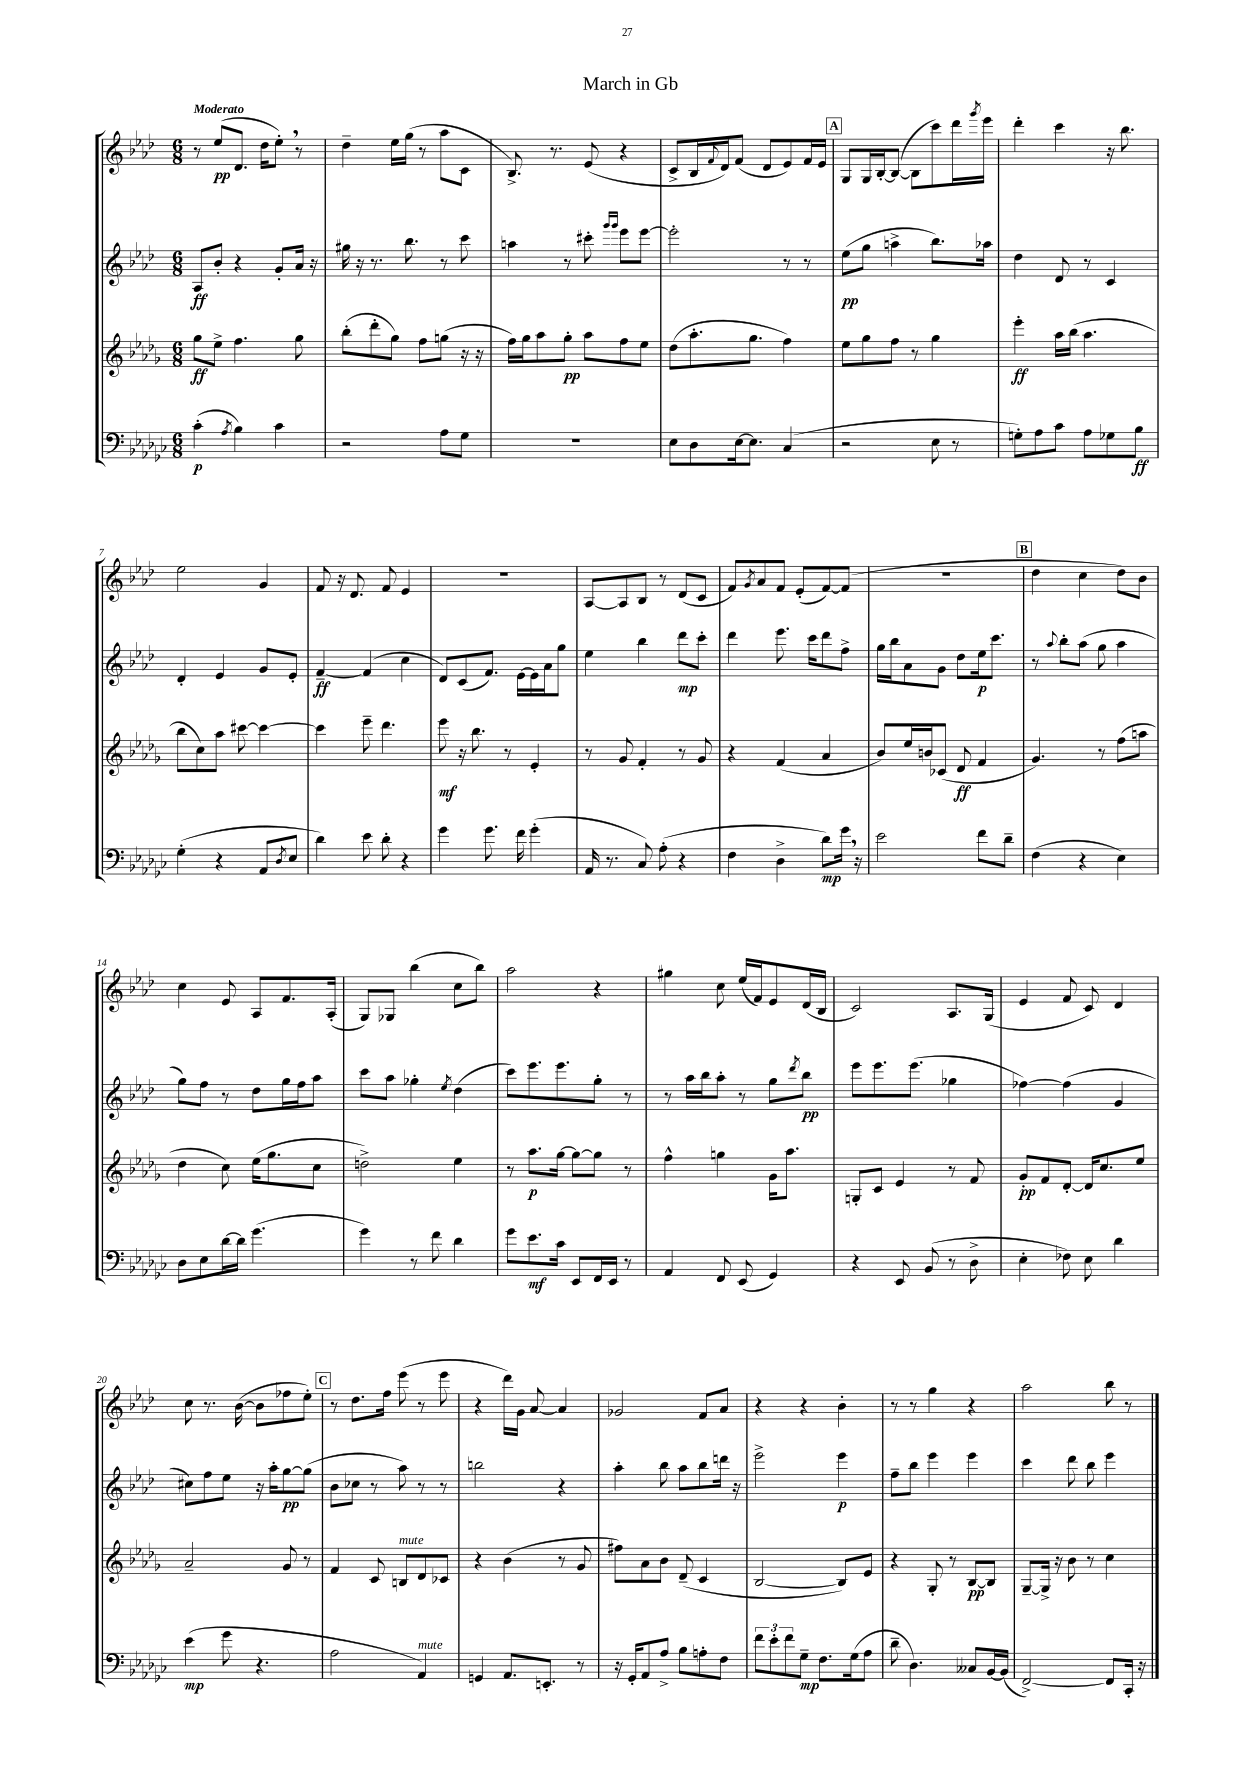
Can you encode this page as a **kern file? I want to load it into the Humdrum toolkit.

**kern	**kern	**kern	**kern
*staff4	*staff3	*staff2	*staff1
*clefF4	*clefG2	*clefG2	*clefG2
*k[b-e-a-d-g-c-]	*k[b-e-a-d-g-]	*k[b-e-a-d-]	*k[b-e-a-d-]
*M6/8	*M6/8	*M6/8	*M6/8
(4c-'	8gg-	8A-	8r
.	8ee-^	8b-'	(8ee-
8qA-	.	.	.
4B-)	4.ff	4r	8.d-
.	.	.	16dd-
4c-	.	8g'	8ee-')
.	8gg-	16a-	8r
.	.	16r	.
=	=	=	=
2r	(8bb-'	16gg#	4dd-~
.	.	16r	.
.	8ddd-'	8.r	.
.	8gg-)	.	16ee-
.	.	8.bb-	(16gg
.	8ff	.	8r
8A-	(8gg	8r	8aa-
8G-	16r	8ccc	8c
.	16r	.	.
=	=	=	=
2.r	16ff)	4aa	8.B-^)
.	16gg-	.	.
.	8aa-	.	.
.	.	.	8.r
.	8gg-'	8r	.
.	8aa-	8ccc#'	(8e-
.	.	16qqggg	.
.	.	16qqggg	.
.	8ff	8eee-	4r
.	8ee-	[8eee-	.
=	=	=	=
8E-	(8dd-	2eee-']	8c^
8D-	8.aa-'	.	16B-
.	.	.	8qqf
.	.	.	16d-)
[16E-	.	.	(8f
8.E-]	8.gg-	.	.
.	.	.	8d-
(4C-	4ff)	8r	8e-)
.	.	8r	16f
.	.	.	16e-
=	=	=	=
2r	8ee-	(8ee-	8G
.	8gg-	8gg	16G
.	.	.	[16B-'
.	8ff	4aa^	(8B-_
.	8r	.	8B-]
8E-	4gg-	8.bb-)	8ccc)
8r	.	.	16ddd-
.	.	.	8qggg
.	.	16aa-	16eee-
=	=	=	=
8G')	4eee-'	4dd-	4ddd-'
8A-	.	.	.
8c-	16aa-	8d-	4ccc
.	(16bb-	.	.
8A-	4.aa-	8r	.
8G-	.	4c	16r
.	.	.	8.bb-
8B-	.	.	.
=	=	=	=
(4G-'	8bb-	4d-'	2ee-
.	8cc)	.	.
4r	8aa-	4e-	.
.	[8ccc#	.	.
8AA-	4ccc#_	8g	4g
8qD-	.	.	.
8E-	.	8e-'	.
=	=	=	=
4d-)	4ccc#]	[4f~	8f
.	.	.	16r
.	.	.	8.d-
8e-	8eee-~	(4f]	.
8d-'	4.ddd-	.	8f
4r	.	4cc	4e-
=	=	=	=
4g-	8eee-	8d-)	2.r
.	16r	(8c	.
.	8.bb-	.	.
8.g-	.	8.f)	.
.	8r	.	.
16f	.	[16e-	.
(4g-'	4e-'	16e-]	.
.	.	16a-	.
.	.	8gg	.
=	=	=	=
16AA-	8r	4ee-	[8A-
8.r	.	.	.
.	8g-	.	8A-]
8C-)	4f'	4bb-	8B-
(8A-'	.	.	8r
4r	8r	8ddd-	(8d-
.	8g-	8ccc'	8c
=	=	=	=
4F	4r	4ddd-	8f)
.	.	.	8qg
.	.	.	8a-
4D-^	(4f	8.eee-	8f
.	.	.	(8e-'
.	.	16ccc	.
8d-)	4a-	8ddd-	[8f)
16g-	.	8ff^	(8f]
16r	.	.	.
=	=	=	=
2e-	8b-)	16gg	2.r
.	.	16bb-	.
.	16ee-	8a-	.
.	16b	.	.
.	(8c-	8g	.
.	8d-	8dd-	.
8f	4f	16ee-	.
.	.	8.ccc	.
8d-~	.	.	.
=	=	=	=
(4F	4.g-)	8r	4dd-
.	.	8qqaa-	.
.	.	8bb-'	.
4r	.	(8aa-	4cc
.	8r	8gg	.
4E-)	(8ff	4aa-	8dd-)
.	8aa	.	8b-
=	=	=	=
8D-	4dd-	8gg)	4cc
8E-	.	8ff	.
[16d-	8cc)	8r	8e-
16d-]	.	.	.
(4.g-	(16ee-	8dd-	8A-
.	8.gg-	.	.
.	.	16gg	8.f
.	.	16ff	.
.	8cc	8aa-	.
.	.	.	(16A-'
=	=	=	=
4g-)	2dd^)	8ccc	8G)
.	.	8aa-	8G-
8r	.	4gg-'	(4bb-
8f	.	.	.
.	.	8qee-	.
4d-	4ee-	(4dd-	8cc
.	.	.	8bb-)
=	=	=	=
8g-	8r	8ccc)	2aa-
8.e-	8.aa-	8.eee-	.
16c-	[16gg-	8.eee-	.
8EE-	8gg-_	.	.
16FF	8gg-]	8gg'	4r
16EE-	.	.	.
8r	8r	8r	.
=	=	=	=
4AA-	4ff^^	8r	4gg#
.	.	16aa-	.
.	.	16bb-	.
8FF	4gg	8aa-'	8cc
(8EE-	.	8r	(16ee-
.	.	.	16f)
4GG-)	16g-	8gg	8e-
.	8.aa-	.	.
.	.	8qddd-	.
.	.	8bb-	(16d-
.	.	.	16B-
=	=	=	=
4r	8G'	8eee-	2c)
.	8c	8.eee-	.
8EE-	4e-	.	.
.	.	(8.eee-	.
(8BB-	.	.	.
8r	8r	4gg-	8.A-
8D-^	8f	.	.
.	.	.	(16G
=	=	=	=
4E-'	8g-'	[4ff-)	4e-
.	8f	.	.
8F-)	[8d-'	(4ff-]	8f
8E-	16d-]	.	8c)
.	8.cc	.	.
4d-	.	4g	4d-
.	8ee-	.	.
=	=	=	=
(4e-	2a-~	8cc#)	8cc
.	.	8ff	8.r
8g-	.	8ee-	.
.	.	.	([16b-
4.r	.	16r	8b-]
.	.	16aa-'	.
.	8g-	[8gg	8ff-
.	8r	(8gg]	8ee-')
=	=	=	=
2A-	4f	8b-	8r
.	.	8cc-	8.dd-
.	8c	8r	.
.	.	.	16ff
.	8B	8aa-)	(8eee-
4AA-)	8d-	8r	8r
.	8c-	8r	8eee-
=	=	=	=
4GG	4r	2bb	4r
8.AA-	(4b-	.	16ddd-)
.	.	.	16g
.	.	.	[8a-
8.EE'	.	.	.
.	8r	4r	4a-]
8r	8g-	.	.
=	=	=	=
16r	8ff#)	4aa-'	2g-
16GG-'	.	.	.
8AA-	8a-	.	.
8A-^	8b-	8bb-	.
8B-	(8d-~	8aa-	.
8A'	4c	8bb-	8f
8F	.	16ddd	8a-
.	.	16r	.
=	=	=	=
12f	[2B-	2eee-^	4r
12e-'	.	.	.
12f	.	.	.
8G-~	.	.	4r
8.F	.	.	.
.	8B-])	4eee-	4b-'
(16G-	.	.	.
8A-	8e-	.	.
=	=	=	=
8d-~	4r	8ff~	8r
4.D-)	.	8bb-	8r
.	8G-'	4eee-	4gg
.	8r	.	.
8C--	[8B-	4eee-	4r
[16BB-	8B-]	.	.
(16BB-]	.	.	.
=	=	=	=
[2FF^)	[8G-~	4ccc	2aa-
.	16G-^]	.	.
.	16r	.	.
.	8b-	8ddd-	.
.	8r	8bb-	.
8FF]	4cc	4eee-	8bb-
16CC-'	.	.	8r
16r	.	.	.
==	==	==	==
*-	*-	*-	*-
